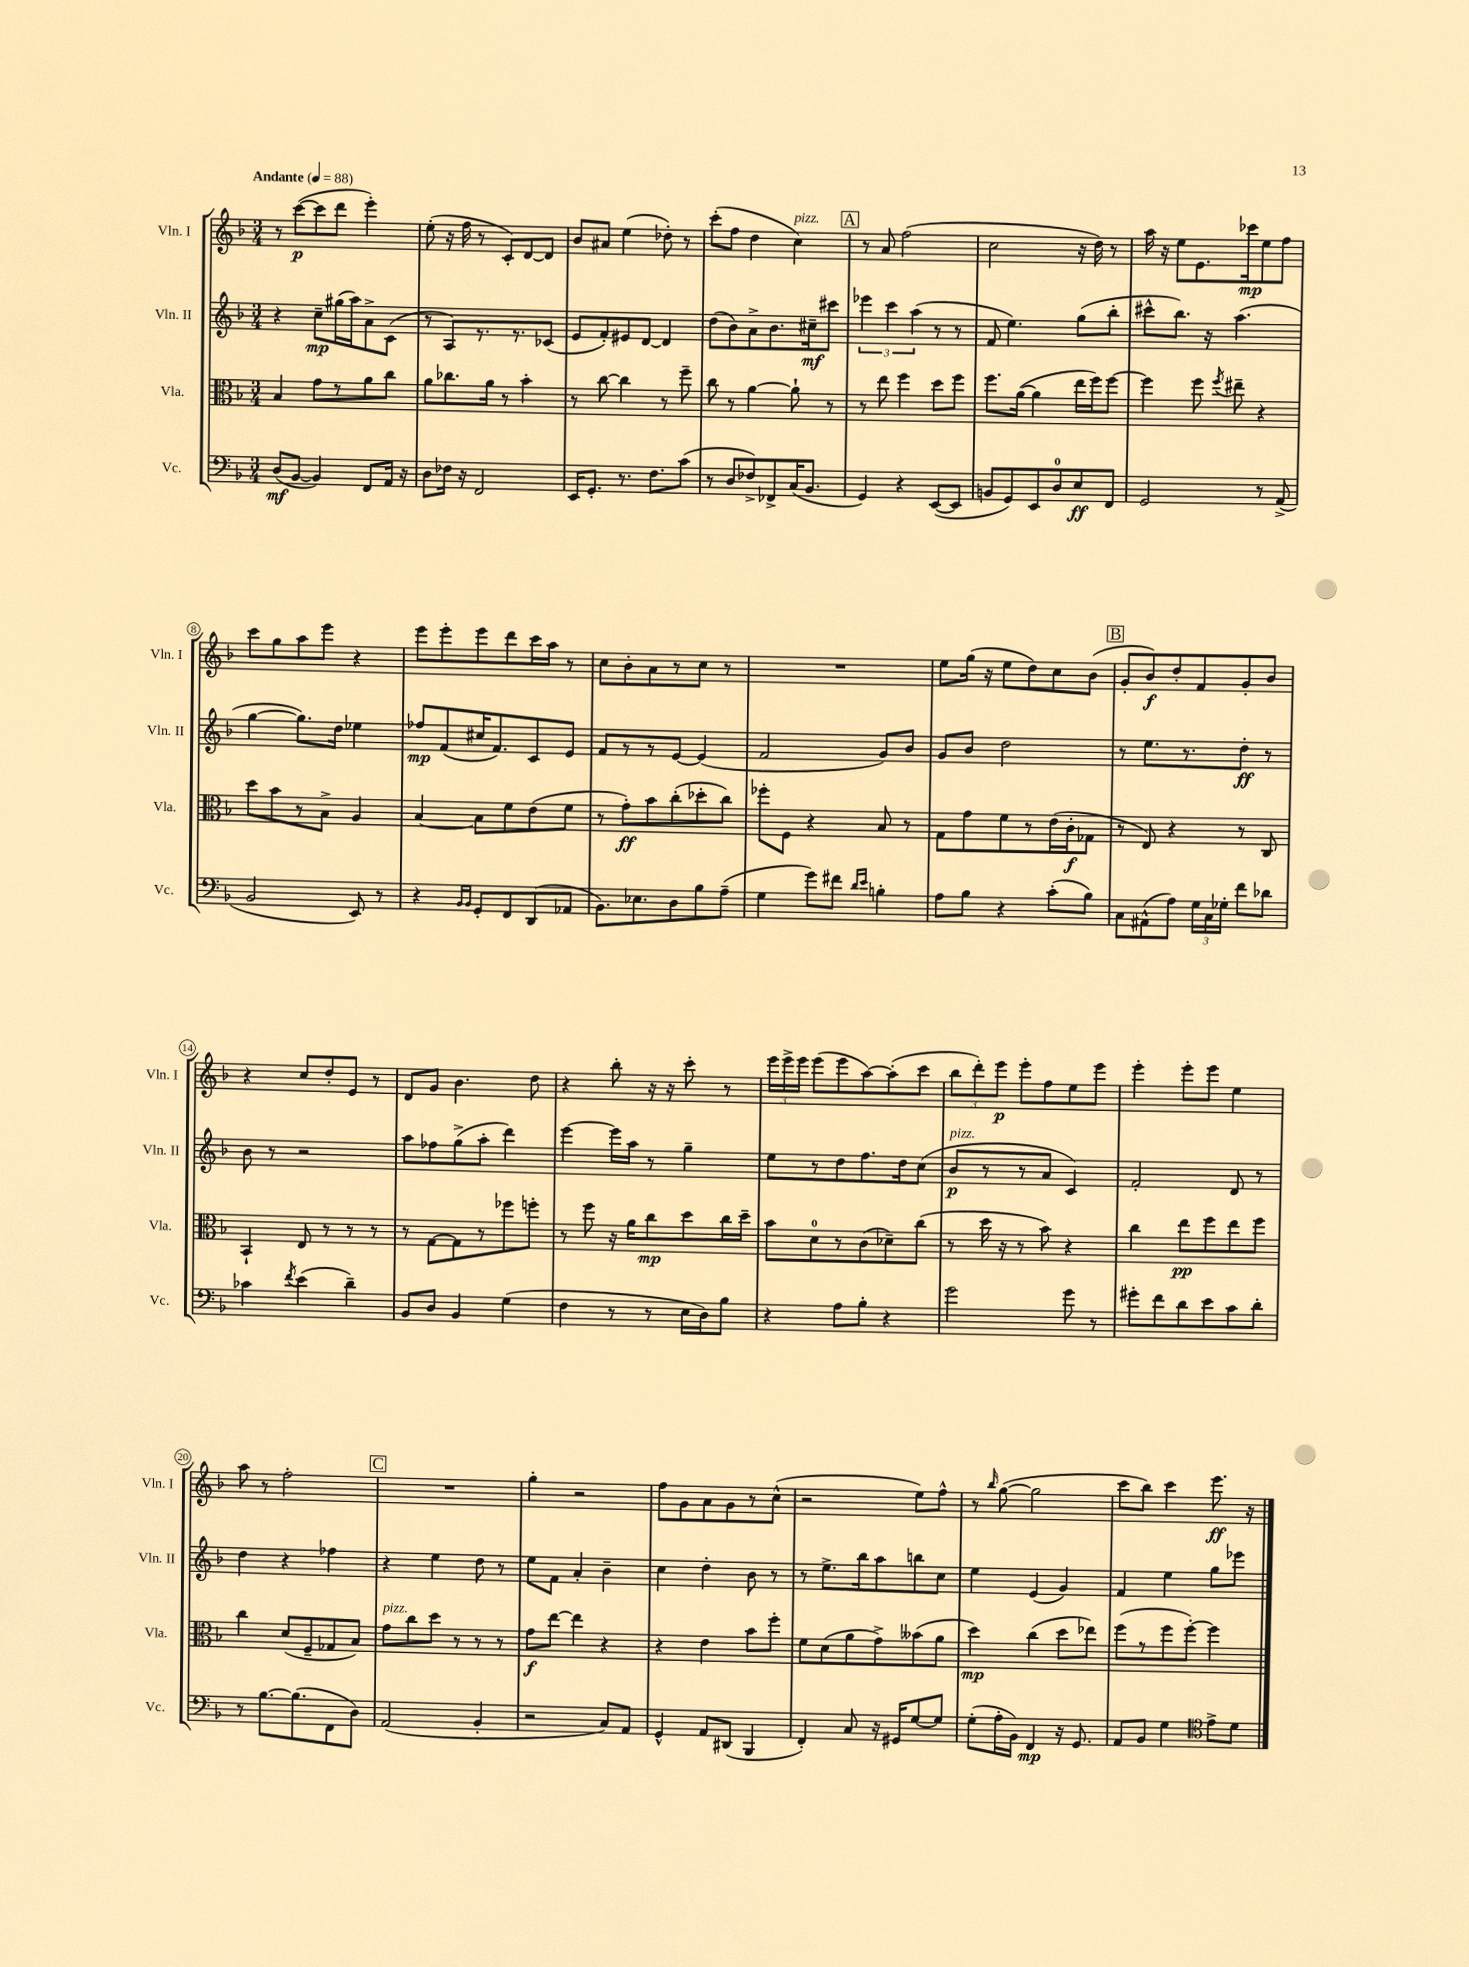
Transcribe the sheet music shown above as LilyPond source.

<<
\new StaffGroup <<
\new Staff = "s0" \with { instrumentName = "Vln. I" shortInstrumentName = "Vln. I" } {
    \clef treble \key f \major \numericTimeSignature \time 3/4 \tempo "Andante" 4 = 88
    \autoBeamOff r8 c'''8[~\p( c'''8 d'''8] e'''4-.) |
    e''8-.( r16 f''16 r8 c'8[-.) d'8~ d'8] |
    bes'8[ ais'8] e''4( des''8-.) r8 |
    c'''8[-.( f''8] d''4 c''4^\markup { \italic "pizz." }) |
    \mark \markup { \box "A" } r8 a'8 f''2( |
    c''2 r16 d''16) r8 |
    a''16 r16 e''8[ e'8. ces'''16\mp e''8 f''8] |
    c'''8[ g''8 a''8 e'''8] r4 |
    e'''8[ e'''8-. e'''8 d'''8 c'''16 a''16] r8 |
    c''8[ bes'8-. a'8 r8 c''8] r8 |
    R2. |
    e''8[ g''16]( r16 e''8[ d''8) c''8 bes'8]( |
    \mark \markup { \box "B" } g'8[-. bes'8\f) d''8-. f'8 g'8-. bes'8] |
    r4 c''8[ d''8-. e'8] r8 |
    d'8[ g'8] bes'4. d''8 |
    r4 bes''8-. r16 r16 c'''8-. r8 |
    \tuplet 3/2 { e'''16[ e'''16-> e'''16] } e'''8[( e'''8 a''8~) a''8-.( c'''8] |
    \tuplet 3/2 { bes''8[ d'''8-.) e'''8]\p } e'''8[-. f''8 e''8 e'''8] |
    e'''4-. e'''8[-. e'''8] e''4 |
    a''8 r8 f''2-. |
    \mark \markup { \box "C" } R2. |
    g''4-. r2 |
    f''8[ g'8 a'8 g'8 r8 c''8]-^( |
    r2 e''8[) f''8]-^ |
    r8 \grace { bes''16 } g''8~( g''2 |
    c'''8[ bes''8]) c'''4 e'''8.\ff r16 \bar "|." |
}
\new Staff = "s1" \with { instrumentName = "Vln. II" shortInstrumentName = "Vln. II" } {
    \clef treble \key f \major \numericTimeSignature \time 3/4
    \autoBeamOff r4 c''8[--\mp gis''16( a''16) a'8-> c'8]( |
    r8 a8[) r8. r8. ces'8]( |
    e'8[ f'8-.) eis'8 d'8]~ d'4 |
    d''8[( bes'8) a'8-> bes'8. cis''16--\mf cis'''8] |
    \mark \markup { \box "A" } \tuplet 3/2 { ees'''4 c'''4 a''4( } r8 r8 |
    f'8 e''4.) g''8[( bes''8]-. |
    cis'''8[-^ bes''8.]) r16 a''4.( |
    g''4~ g''8.[) d''16] ees''4 |
    fes''8[\mp f'8( cis''16 f'8.) c'8 e'8] |
    f'8[ r8 r8 e'8]~ e'4( |
    f'2 g'8[) bes'8] |
    g'8[ bes'8] d''2 |
    \mark \markup { \box "B" } r8 e''8.[ r8. d''8]-.\ff r8 |
    bes'8 r8 r2 |
    a''8[ fes''8 g''8->( a''8]-. d'''4) |
    e'''4~ e'''16[ a''16] r8 g''4-- |
    e''8[ r8 d''8 f''8. d''16 c''8]( |
    bes'8[\p^\markup { \italic "pizz." } r8 r8 a'8] c'4) |
    f'2-. d'8 r8 |
    d''4 r4 fes''4 |
    \mark \markup { \box "C" } r4 e''4 d''8 r8 |
    e''8[ f'8] a'4-. bes'4-- |
    c''4 d''4-. bes'8 r8 |
    r8 e''8.[-> bes''16 a''8 b''8 c''8] |
    e''4 e'4( g'4) |
    f'4 e''4 g''8[ ees'''8] \bar "|." |
}
\new Staff = "s2" \with { instrumentName = "Vla." shortInstrumentName = "Vla." } {
    \clef alto \key f \major \numericTimeSignature \time 3/4
    \autoBeamOff bes4 g'8[ r8 a'8 c''8] |
    a'8[ ces''8. a'16] r8 bes'4-. |
    r8 c''8~ c''4 r8 f''8-- |
    c''8 r8 a'4~ a'8-! r8 |
    \mark \markup { \box "A" } r8 e''8 f''4 d''8[ f''8] |
    f''8.[ a'16]~( a'4 e''16[ f''16) f''8]~ |
    f''4 f''8 \acciaccatura { f''8 } eis''8-- r4 |
    d''8[ bes'8 r8 bes8]-> a4 |
    bes4~ bes8[ f'8 e'8( f'8] |
    r8 g'8[-.\ff) bes'8 c''8-.( des''8-. c''8]) |
    fes''8[-. f8] r4 bes8 r8 |
    g8[ g'8 f'8 r8 e'16( c'16-.\f ges8] |
    \mark \markup { \box "B" } r8 e8) r4 r8 c8 |
    bes,4-! e8 r8 r8 r8 |
    r8 g8[~ g8 r8 fes''8 f''8]-. |
    r8 f''8 r16 a'16[ c''8\mp d''8 c''16 d''16]-- |
    bes'8[ d'8-0 r8 c'8( des'8--) c''8]( |
    r8 d''16 r16 r8 bes'8) r4 |
    c''4 e''8[\pp f''8 e''8 f''8] |
    c''4 d'8[( f8-- ges8 bes8]) |
    \mark \markup { \box "C" } g'8[^\markup { \italic "pizz." } c''8 d''8] r8 r8 r8 |
    g'8[\f e''8]~ e''4 r4 |
    r4 e'4 bes'8[ f''8]-. |
    f'8[ d'8( a'8 g'8->) beses'8( a'8] |
    d''4\mp) c''4( d''8[ ees''8]) |
    f''8[( r8 f''8 f''8]~-.) f''4 \bar "|." |
}
\new Staff = "s3" \with { instrumentName = "Vc." shortInstrumentName = "Vc." } {
    \clef bass \key f \major \numericTimeSignature \time 3/4
    \autoBeamOff d8[\mf( bes,8]~ bes,4) f,8[ a,16] r16 |
    d8[ fes16] r16 f,2 |
    e,16[ g,8.]-. r8. f8.[ c'8]( |
    r8 d8[ fes8->) fes,8-> c16( bes,8.] |
    \mark \markup { \box "A" } g,4) r4 e,8[~( e,8] |
    b,8[ g,8) e,8 d8-0 e8\ff f,8] |
    g,2 r8 a,8->( |
    bes,2 e,8) r8 |
    r4 \grace { bes,16[ bes,16] } g,8[-. f,8 d,8( aes,8] |
    bes,8.[) ees8. d8 bes8 a8]--( |
    g4 g'8[) fis'8] \grace { d'16[ e'16] } b4-. |
    a8[ bes8] r4 c'8[-.( bes8]) |
    \mark \markup { \box "B" } c8[ ais,8-^( a8]) \tuplet 3/2 { g16[ c16 ges16]-. } f'8[ des'8] |
    ces'4 \acciaccatura { f'8 } e'4( d'4--) |
    bes,8[ d8] bes,4 g4( |
    f4 r8 r8 e16[ d16) bes8] |
    r4 a8[ bes8]-. r4 |
    g'2 g'8 r8 |
    gis'8[-. f'8 d'8 e'8 c'8 d'8]-. |
    r8 bes8.[~ bes8.( f,8 d8]) |
    \mark \markup { \box "C" } a,2( bes,4-. |
    r2 c8[) a,8] |
    g,4-^ a,8[ dis,8]( bes,,4 |
    f,4-.) c8 r16 gis,16[ g8~ g8] |
    g8[-.( a16-. bes,16]) f,4\mp r16 g,8. |
    a,8[ bes,8] g4 \clef tenor e'8[-> d'8] \bar "|." |
}
>>
>>
\layout { \context { \Score \override BarNumber.stencil = #(make-stencil-circler 0.1 0.3 ly:text-interface::print) } }
